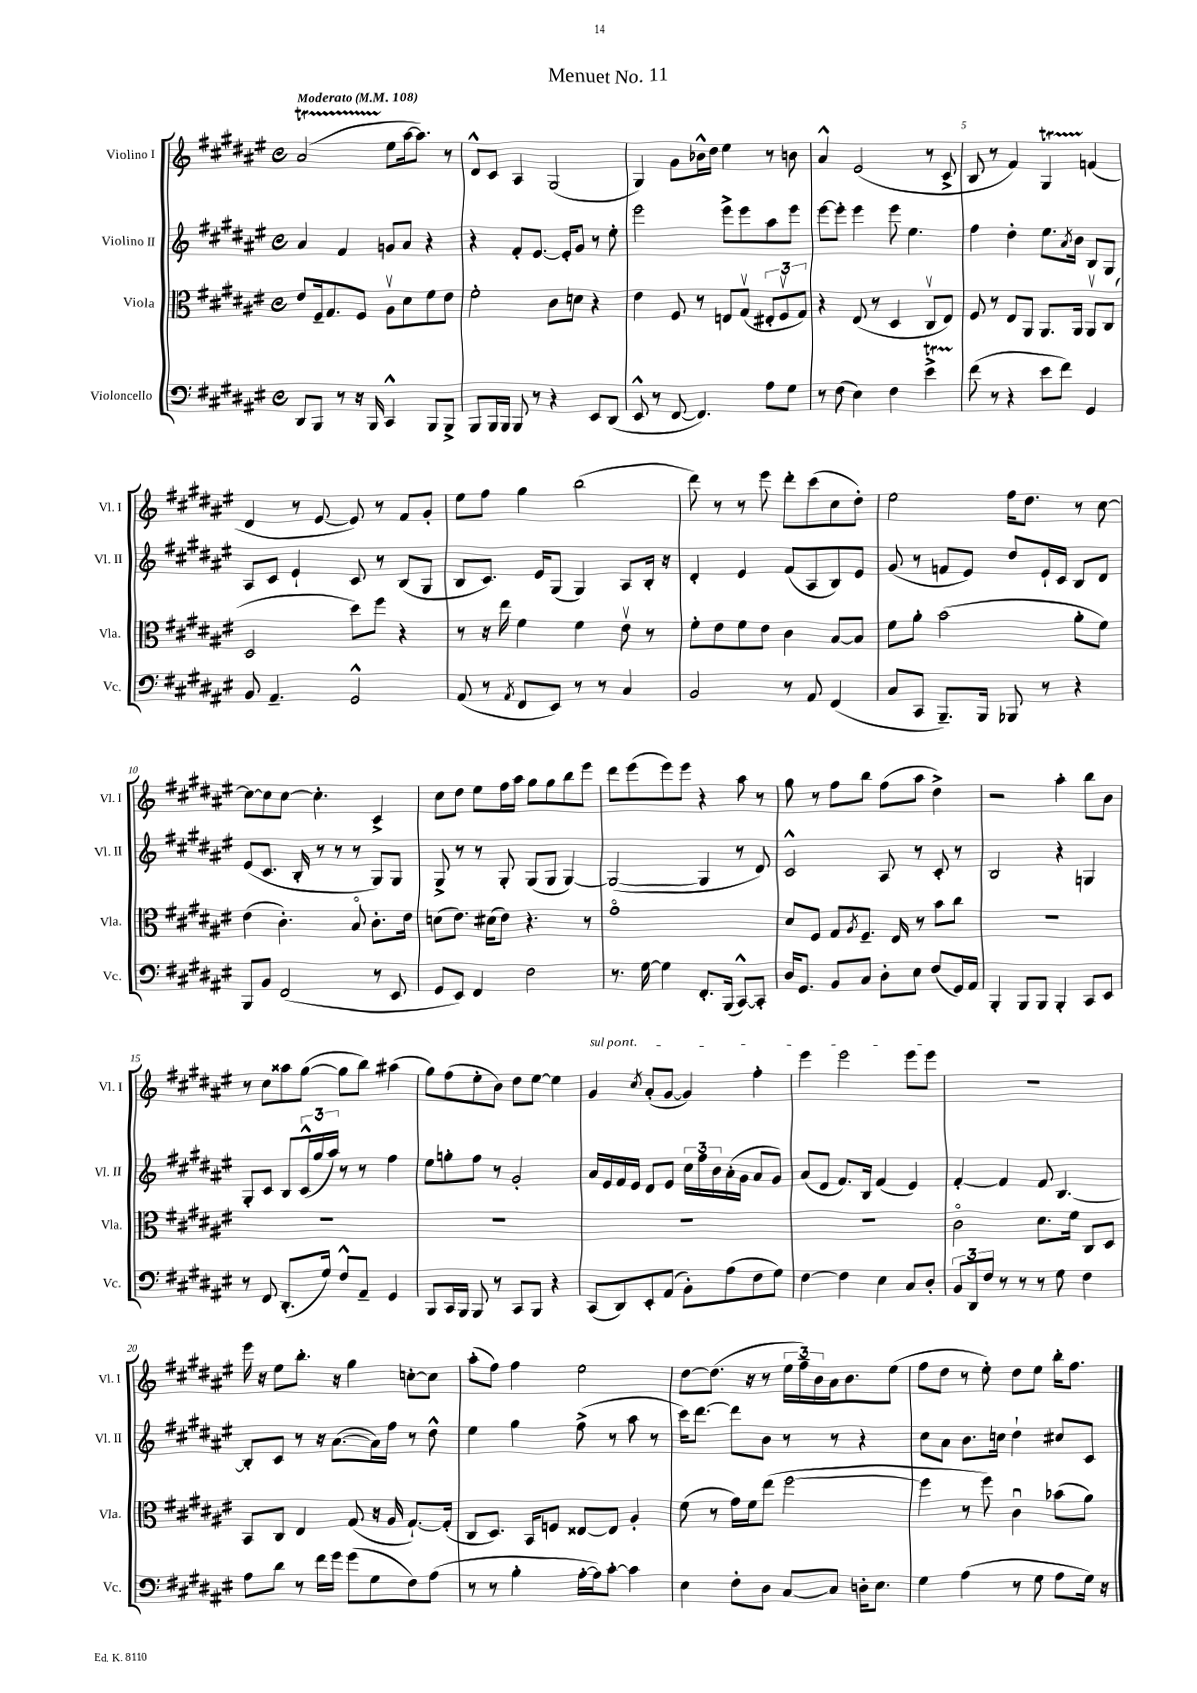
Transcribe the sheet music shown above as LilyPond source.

\header { title = "Menuet No. 11" }
<<
\new StaffGroup <<
\new Staff = "s0" \with { instrumentName = "Violino I" shortInstrumentName = "Vl. I" } {
    \clef treble \key fis \major \defaultTimeSignature \time 4/4 \tempo "Moderato" 4 = 108
    ais'2\startTrillSpan( eis''8\stopTrillSpan ais''16~ ais''8.) r8 |
    dis'8-^ cis'8 ais4 gis2( |
    gis4) gis'8 bes'16-^ dis''16 eis''4 r8 b'8 |
    ais'4-^ eis'2( r8 cis'8-> |
    b8 r8 fis'4) gis4\startTrillSpan f'4\stopTrillSpan( |
    dis'4 r8 eis'8~ eis'8) r8 fis'8 gis'8-. |
    eis''8 fis''8 gis''4 b''2( |
    dis'''8) r8 r8 eis'''8 dis'''8-. cis'''8( cis''8 dis''8-.) |
    eis''2 fis''16 dis''8. r8 cis''8~ |
    cis''8~ cis''8 cis''8~ cis''4.-. cis'4-> |
    cis''8 dis''8 eis''8 fis''16 ais''16 gis''8 gis''8 b''8 eis'''8 |
    dis'''8 eis'''8( eis'''8) eis'''8 r4 ais''8 r8 |
    gis''8 r8 fis''8 b''8 fis''8( ais''8 dis''4->) |
    r2 ais''4-. b''8 b'8 |
    r8 cis''8 aisis''8 gis''8~( gis''8 b''8) ais''4( |
    gis''8) fis''8( eis''8-. b'8) dis''8 eis''8~ eis''4 |
    \once \override TextSpanner.bound-details.left.text = \markup { \italic "sul pont." } gis'4\startTextSpan \acciaccatura { cis''8 } ais'8-.( gis'8~ gis'4) fis''4-. |
    eis'''4 eis'''2 eis'''8 eis'''8\stopTextSpan |
    R1 |
    eis'''16 r16 eis''8 b''8.-. r16 gis''4 c''8~-. c''8 |
    ais''8-.( fis''8) fis''4 eis''2 |
    dis''8~ dis''8.( r16 r8 \tuplet 3/2 { eis''16 fis''16--) b'16 } ais'16 b'8. eis''8( |
    fis''8 dis''8 r8 eis''8-.) dis''8 eis''8 b''16-. fis''8. \bar "|." |
}
\new Staff = "s1" \with { instrumentName = "Violino II" shortInstrumentName = "Vl. II" } {
    \clef treble \key fis \major \defaultTimeSignature \time 4/4
    ais'4 fis'4 g'8 ais'8 r4 |
    r4 fis'8-. eis'8.~ eis'16-. gis'8 r8 eis''8-. |
    eis'''2 eis'''8-> eis'''8 ais''8 eis'''8 |
    eis'''8~ eis'''8-. eis'''4 eis'''8 eis''4. |
    fis''4 dis''4-. eis''8. \acciaccatura { ais'8 } b'16 b8 gis8 |
    ais8 cis'8 eis'4-! cis'8 r8 b8( gis8 |
    b8 cis'8.) eis'16 gis8( gis4) ais8 b16-. r16 |
    dis'4-. eis'4 fis'8( ais8 b8) eis'8 |
    gis'8( r8 f'8 eis'8) dis''8 eis'16-! cis'16 b8 dis'8 |
    eis'8( cis'8. b16-. r8 r8 r8 gis8) gis8 |
    gis8-> r8 r8 gis8-. gis8( gis8 gis4~) |
    gis2~( gis4 r8 dis'8) |
    cis'2-^ ais8 r8 cis'8-. r8 |
    b2 r4 g4 |
    gis8-. cis'8 b8 \tuplet 3/2 { cis'16-^( gis''16 ais''16) } r8 r8 fis''4 |
    eis''8 g''8-. fis''8 r8 gis'2-. |
    ais'16 eis'16 fis'16 eis'16 dis'8 eis'8 \tuplet 3/2 { cis''16 fis''16 b'16 } ais'16-.( gis'16 ais'8 gis'8) |
    ais'8( dis'8 fis'8.) b16 fis'4( eis'4) |
    fis'4~-. fis'4 fis'8 b4.~ |
    b8-. cis'8 r8 r16 ais'8.~( ais'16) fis''16 r8 dis''8-^ |
    eis''4 gis''4 fis''8->( r8 ais''8 r8 |
    cis'''16) dis'''8.~ dis'''8 b'8 r8 r8 r4 |
    cis''8 ais'8 b'8. c''16 dis''4-! cis''8 cis'8 \bar "|." |
}
\new Staff = "s2" \with { instrumentName = "Viola" shortInstrumentName = "Vla." } {
    \clef alto \key fis \major \defaultTimeSignature \time 4/4
    eis'8 fis16-- gis8. fis8 ais8\upbow dis'8 fis'8 eis'8 |
    fis'2-. cis'8 d'8 r4 |
    eis'4 fis8 r8 e8 gis8\upbow( \tuplet 3/2 { eis8-. fis8\upbow gis8) } |
    r4 eis8( r8 dis4 cis8\upbow eis8) |
    fis8 r8 eis8 ais,8 ais,8. ais,16 ais,8\upbow cis8( |
    dis2 dis''8) fis''8 r4 |
    r8 r16 eis''16 fis'4 fis'4 eis'8\upbow r8 |
    fis'8-. eis'8 fis'8 eis'8 cis'4 b8~ b8 |
    fis'8 ais'8-. b'2( ais'8-. fis'8) |
    eis'4( cis'4.-.) b8\flageolet cis'8.-. eis'16 |
    d'8( eis'8.) dis'16( eis'8) r4. r8 |
    gis'1\flageolet |
    dis'8 fis8 gis8 \acciaccatura { ais8 } fis8.-- eis16 r8 b'8 cis''8 |
    R1 |
    R1 |
    R1 |
    R1 |
    R1 |
    cis'2\flageolet dis'8. fis'16 cis8 dis8 |
    b,8 cis8 eis4 gis8( r16 ais16 gis8.~-!) gis16-.( |
    cis8 dis8.) b,16 f8 eisis8~ eisis8 ais4-. |
    fis'8( r8 gis'16) fis'16 eis''8( fis''2~ |
    fis''4 r8 fis''8) cis'4\downbow bes'8( ais'8) \bar "|." |
}
\new Staff = "s3" \with { instrumentName = "Violoncello" shortInstrumentName = "Vc." } {
    \clef bass \key fis \major \defaultTimeSignature \time 4/4
    dis,8 b,,8 r8 r16 b,,16 cis,4-^ b,,8 b,,8-> |
    b,,8 b,,16 b,,16 b,,8 r8 r4 eis,8 dis,8( |
    eis,8-^ r8 fis,8~ fis,4.) ais8 gis8 |
    r8 fis8( eis4) fis4 eis'4->\startTrillSpan |
    fis'8\stopTrillSpan( r8 r4 eis'8 fis'8) gis,4 |
    b,8 ais,4.-- gis,2-^ |
    ais,8( r8 \acciaccatura { ais,8 } fis,8 eis,8) r8 r8 cis4 |
    b,2 r8 ais,8 fis,4( |
    cis8 cis,8 b,,8.--) b,,16 bes,,8 r8 r4 |
    b,,8 b,8 fis,2( r8 eis,8 |
    gis,8 eis,8) fis,4 fis2 |
    r8. gis16~ gis4 fis,8.-. b,,16( cis,8~-^) cis,8-. |
    dis16 gis,8. b,8 cis8 dis8-. eis8 fis8( gis,16) ais,16 |
    b,,4-. b,,8 b,,8 b,,4-. cis,8 eis,8 |
    r8 fis,8 dis,8.-.( gis16) fis8-^ ais,8-- gis,4 |
    b,,8 cis,16 b,,16 b,,8 r8 cis,8 b,,8 r4 |
    cis,8( dis,8) eis,8-. ais,8( b,8-.) ais8( fis8 gis8) |
    fis4~ fis4 eis4 cis8 dis8-. |
    \tuplet 3/2 { b,8 dis,8 fis8 } r8 r8 r8 gis8 fis4 |
    ais8 dis'8 r8 fis'16 gis'16 gis'8( gis8 fis8) ais8( |
    r8 r8 b4-. ais16~-. ais16) cis'8~-. cis'4 |
    eis4 fis8-. dis8 cis8~ cis8 d16-. eis8. |
    gis4 ais4( r8 gis8 ais8 gis16) r16 \bar "|." |
}
>>
>>
\layout { \context { \Score \override BarNumber.break-visibility = ##(#f #t #t) barNumberVisibility = #(every-nth-bar-number-visible 5) } }
